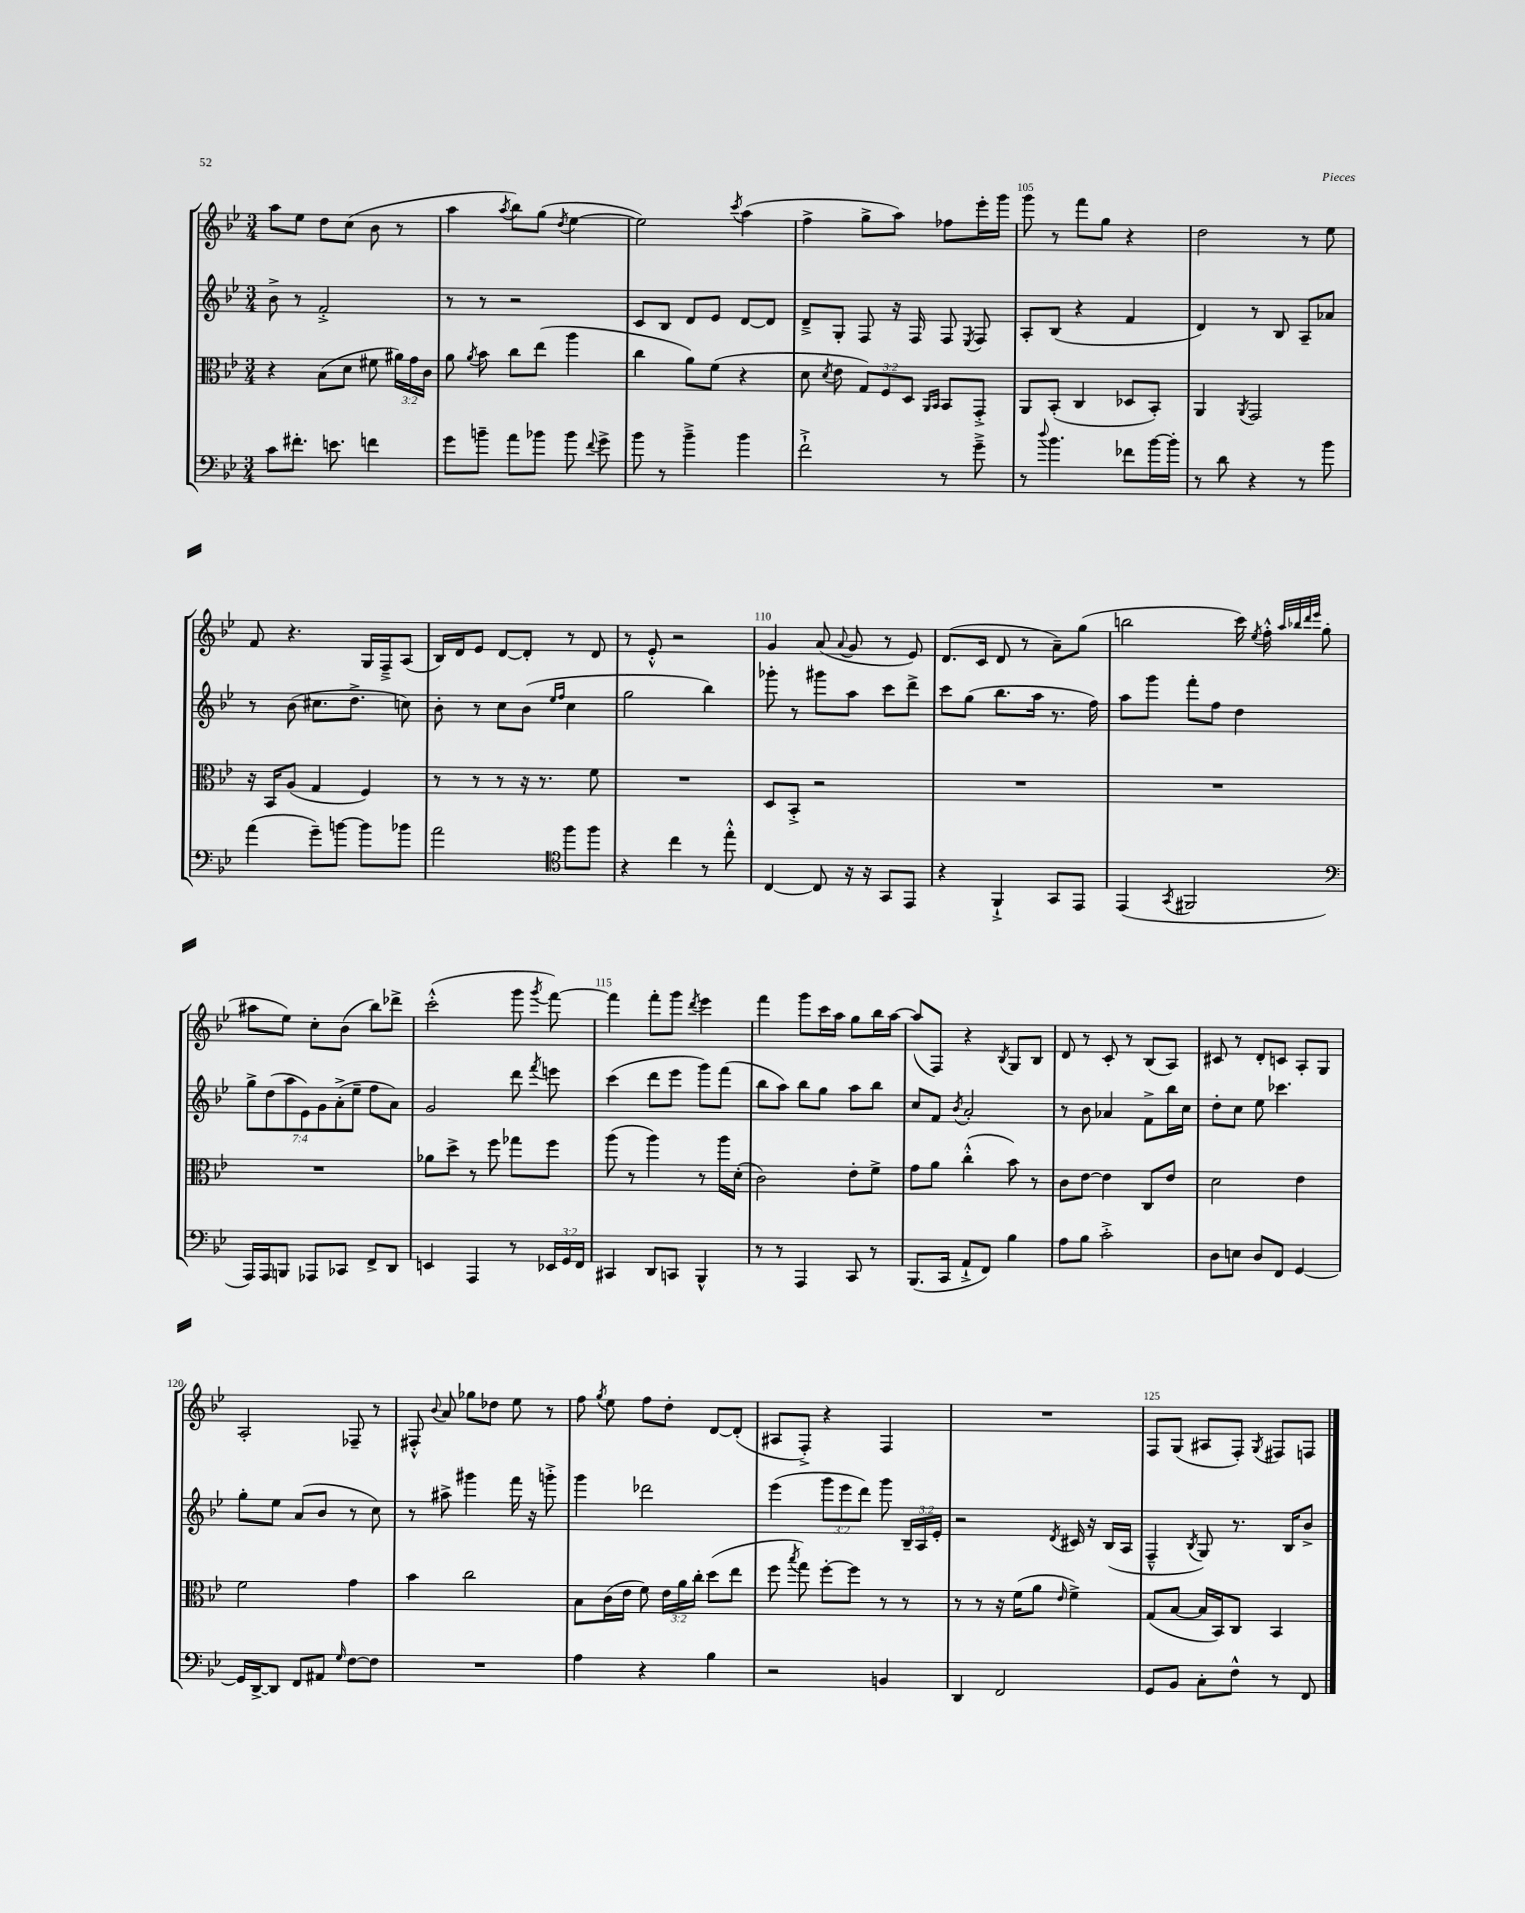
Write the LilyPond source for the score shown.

<<
\new StaffGroup <<
\new Staff = "s0" {
    \clef treble \key bes \major \numericTimeSignature \time 3/4
    \autoBeamOff a''8[ ees''8] d''8[ c''8]( bes'8 r8 |
    a''4 \acciaccatura { a''8 } bes''8[) g''8]( \acciaccatura { d''8 } ees''4~ |
    ees''2) \acciaccatura { c'''8 } a''4( |
    f''4-> g''8[-> a''8]) fes''8[ ees'''16-. g'''16] |
    g'''8 r8 f'''8[ g''8] r4 |
    d''2 r8 ees''8 |
    f'8 r4. g16[ f16---> a8]( |
    bes16[) d'16 ees'8] d'8[~ d'8]-. r8 d'8 |
    r8 ees'8-.-^ r2 |
    g'4 a'8( \appoggiatura { a'8 } g'8 r8 ees'8) |
    d'8.[( c'16] d'8 r8 a'8[--) g''8]( |
    b''2 c'''16) \acciaccatura { ees''8 } f''16-.-^ \grace { a''32[ bes''32 d'''32 ees'''32] } g''8( |
    ais''8[ ees''8]) c''8[-. bes'8]( bes''8[) des'''8]-> |
    c'''2-.-^( g'''8 \acciaccatura { g'''8 } f'''8~) |
    f'''4 f'''8[-. g'''8] \acciaccatura { d'''8 } ees'''4 |
    f'''4 g'''8[ c'''16 a''16] g''8[ bes''16 a''16]~ |
    a''8[( f8]) r4 \acciaccatura { bes8 } g8[ bes8] |
    d'8 r8 c'8-. r8 bes8[( a8]) |
    cis'8 r8 d'8[-. c'8] a8[-. g8] |
    a2-. fes8-- r8 |
    fis8-.-^ \appoggiatura { bes'8 } a'8 ges''8[ des''8] ees''8 r8 |
    f''8 \acciaccatura { g''8 } ees''8 f''8[ d''8]-. d'8[~ d'8]-.( |
    ais8[ f8]-.->) r4 f4 |
    R2. |
    f8[ g8]( ais8[ f8]-.) \acciaccatura { g8 } fis8[ f8] \bar "|." |
}
\new Staff = "s1" {
    \clef treble \key bes \major \numericTimeSignature \time 3/4 \override Staff.TupletNumber.text = #tuplet-number::calc-fraction-text
    \autoBeamOff bes'8-> r8 f'2-.-> |
    r8 r8 r2 |
    c'8[ bes8] d'8[ ees'8] d'8[~ d'8] |
    d'8[---> g8]-. f8 r16 f16 f8 \acciaccatura { ees8 } f8 |
    a8[-. bes8]( r4 f'4 |
    d'4) r8 bes8 a8[-- aes'8] |
    r8 bes'8( cis''8.[ d''8.]-> c''8) |
    bes'8-. r8 c''8[ bes'8]( \grace { ees''16[ f''16] } c''4 |
    g''2 bes''4) |
    ges'''8-. r8 gis'''8[ a''8] c'''8[ d'''8]-> |
    c'''8[ g''8]( bes''8.[ a''16] r8. f''16) |
    a''8[ g'''8] f'''8[-. f''8] d''4 |
    \tuplet 7/4 { g''8[-> d''8( a''8 ees'8) g'8 a'8-.->( ees''8]-- } f''8[ a'8]) |
    g'2 d'''8 \acciaccatura { f'''8 } e'''8 |
    c'''4( d'''8[ ees'''8] g'''8[) f'''8]( |
    bes''8[ a''8]) bes''8[ g''8] a''8[ bes''8] |
    c''8[ f'8] \acciaccatura { bes'8 } a'2-. |
    r8 bes'8 aes'4 f'8[-> bes''16 c''16] |
    d''8[-. c''8] ees''8 ces'''4. |
    g''8[-. ees''8] a'8[( bes'8] r8 c''8) |
    r8 ais''8-> gis'''4 f'''16 r16 g'''8-.-> |
    g'''4 des'''2 |
    ees'''4( \tuplet 3/2 { g'''8[ ees'''8 d'''8]) } g'''8 \tuplet 3/2 { bes16[-- a16 ees'16]-. } |
    r2 \acciaccatura { d'8 } cis'16 r16 bes16[( a16] |
    f4---^ \acciaccatura { bes8 } g8) r8. bes16[ bes'8]-> \bar "|." |
}
\new Staff = "s2" {
    \clef alto \key bes \major \numericTimeSignature \time 3/4 \override Staff.TupletNumber.text = #tuplet-number::calc-fraction-text
    \autoBeamOff r4 bes8[( d'8] fis'8 \tuplet 3/2 { ais'16[) g'16 c'16] } |
    a'8 \acciaccatura { a'8 } bes'8 c''8[ ees''8]( a''4 |
    c''4 a'8[) f'8]( r4 |
    d'8 \acciaccatura { d'8 } ees'8 \tuplet 3/2 { g8[) f8 d8] } \grace { a,16[ bes,16] } bes,8[ g,8]-.-> |
    a,8[ bes,8]-.( c4 des8[ bes,8]-.) |
    a,4 \acciaccatura { a,8 } g,2 |
    r16 bes,16[ a8]( g4 f4) |
    r8 r8 r8 r16 r8. f'8 |
    R2. |
    d8[ bes,8]-.-> r2 |
    R2. |
    R2. |
    R2. |
    aes'8[ d''8]-> r8 f''8 ges''8[ f''8] |
    a''8( r8 a''4) r8 a''16[ d'16]-.( |
    c'2) ees'8[-. f'8]-> |
    g'8[ a'8] c''4-.-^( bes'8) r8 |
    c'8[ ees'8]~ ees'4 c8[ ees'8] |
    d'2 ees'4 |
    f'2 g'4 |
    bes'4 c''2 |
    bes8[ c'16( ees'16] f'8) \tuplet 3/2 { ees'16[ a'16 c''16]-. } d''8[( ees''8] |
    f''8 \acciaccatura { bes''8 } g''8) f''8[~-. f''8] r8 r8 |
    r8 r8 r16 f'16[( a'8] \grace { ees'16 } f'4->) |
    g8[( bes8]~ bes16[ bes,16) c8] bes,4 \bar "|." |
}
\new Staff = "s3" {
    \clef bass \key bes \major \numericTimeSignature \time 3/4 \override Staff.TupletNumber.text = #tuplet-number::calc-fraction-text
    \autoBeamOff c'8[ fis'8.]-. e'8. f'4 |
    g'8[ b'8]-- a'8[ bes'8] bes'8 \appoggiatura { f'8 } g'8-> |
    bes'8 r8 bes'4---> bes'4 |
    f'2-!-> r8 g'8---> |
    r8 \appoggiatura { d''8 } bes'4. fes'8[ bes'16~ bes'16]-. |
    r8 d'8 r4 r8 bes'8 |
    a'4( g'8[--) b'8]~ b'8[ bes'8] |
    a'2 \clef tenor f''8[ f''8] |
    r4 c''4 r8 ees''8-.-^ |
    c4~ c8 r16 r16 g,8[ ees,8] |
    r4 f,4-!-> g,8[ ees,8] |
    ees,4( \acciaccatura { g,8 } fis,2 |
    \clef bass a,,16[) a,,16 b,,8] aes,,8[ ces,8] f,8[-> d,8] |
    e,4 a,,4 r8 \tuplet 3/2 { ees,16[ g,16 f,16] } |
    cis,4 d,8[ c,8] bes,,4-^ |
    r8 r8 a,,4 c,8 r8 |
    bes,,8.[( c,16] a,8[-!-> f,8]) bes4 |
    a8[ bes8] c'2-.-> |
    d8[ e8] d8[ f,8] g,4~ |
    g,16[ d,16~-> d,8] f,8[ ais,8] \grace { g16 } f8[~ f8] |
    R2. |
    a4 r4 bes4 |
    r2 b,4 |
    d,4 f,2 |
    g,8[ bes,8] c8[-. f8]-^ r8 f,8 \bar "|." |
}
>>
>>
\layout { \context { \Score currentBarNumber = #101 \override BarNumber.break-visibility = ##(#f #t #t) barNumberVisibility = #(every-nth-bar-number-visible 5) } }
